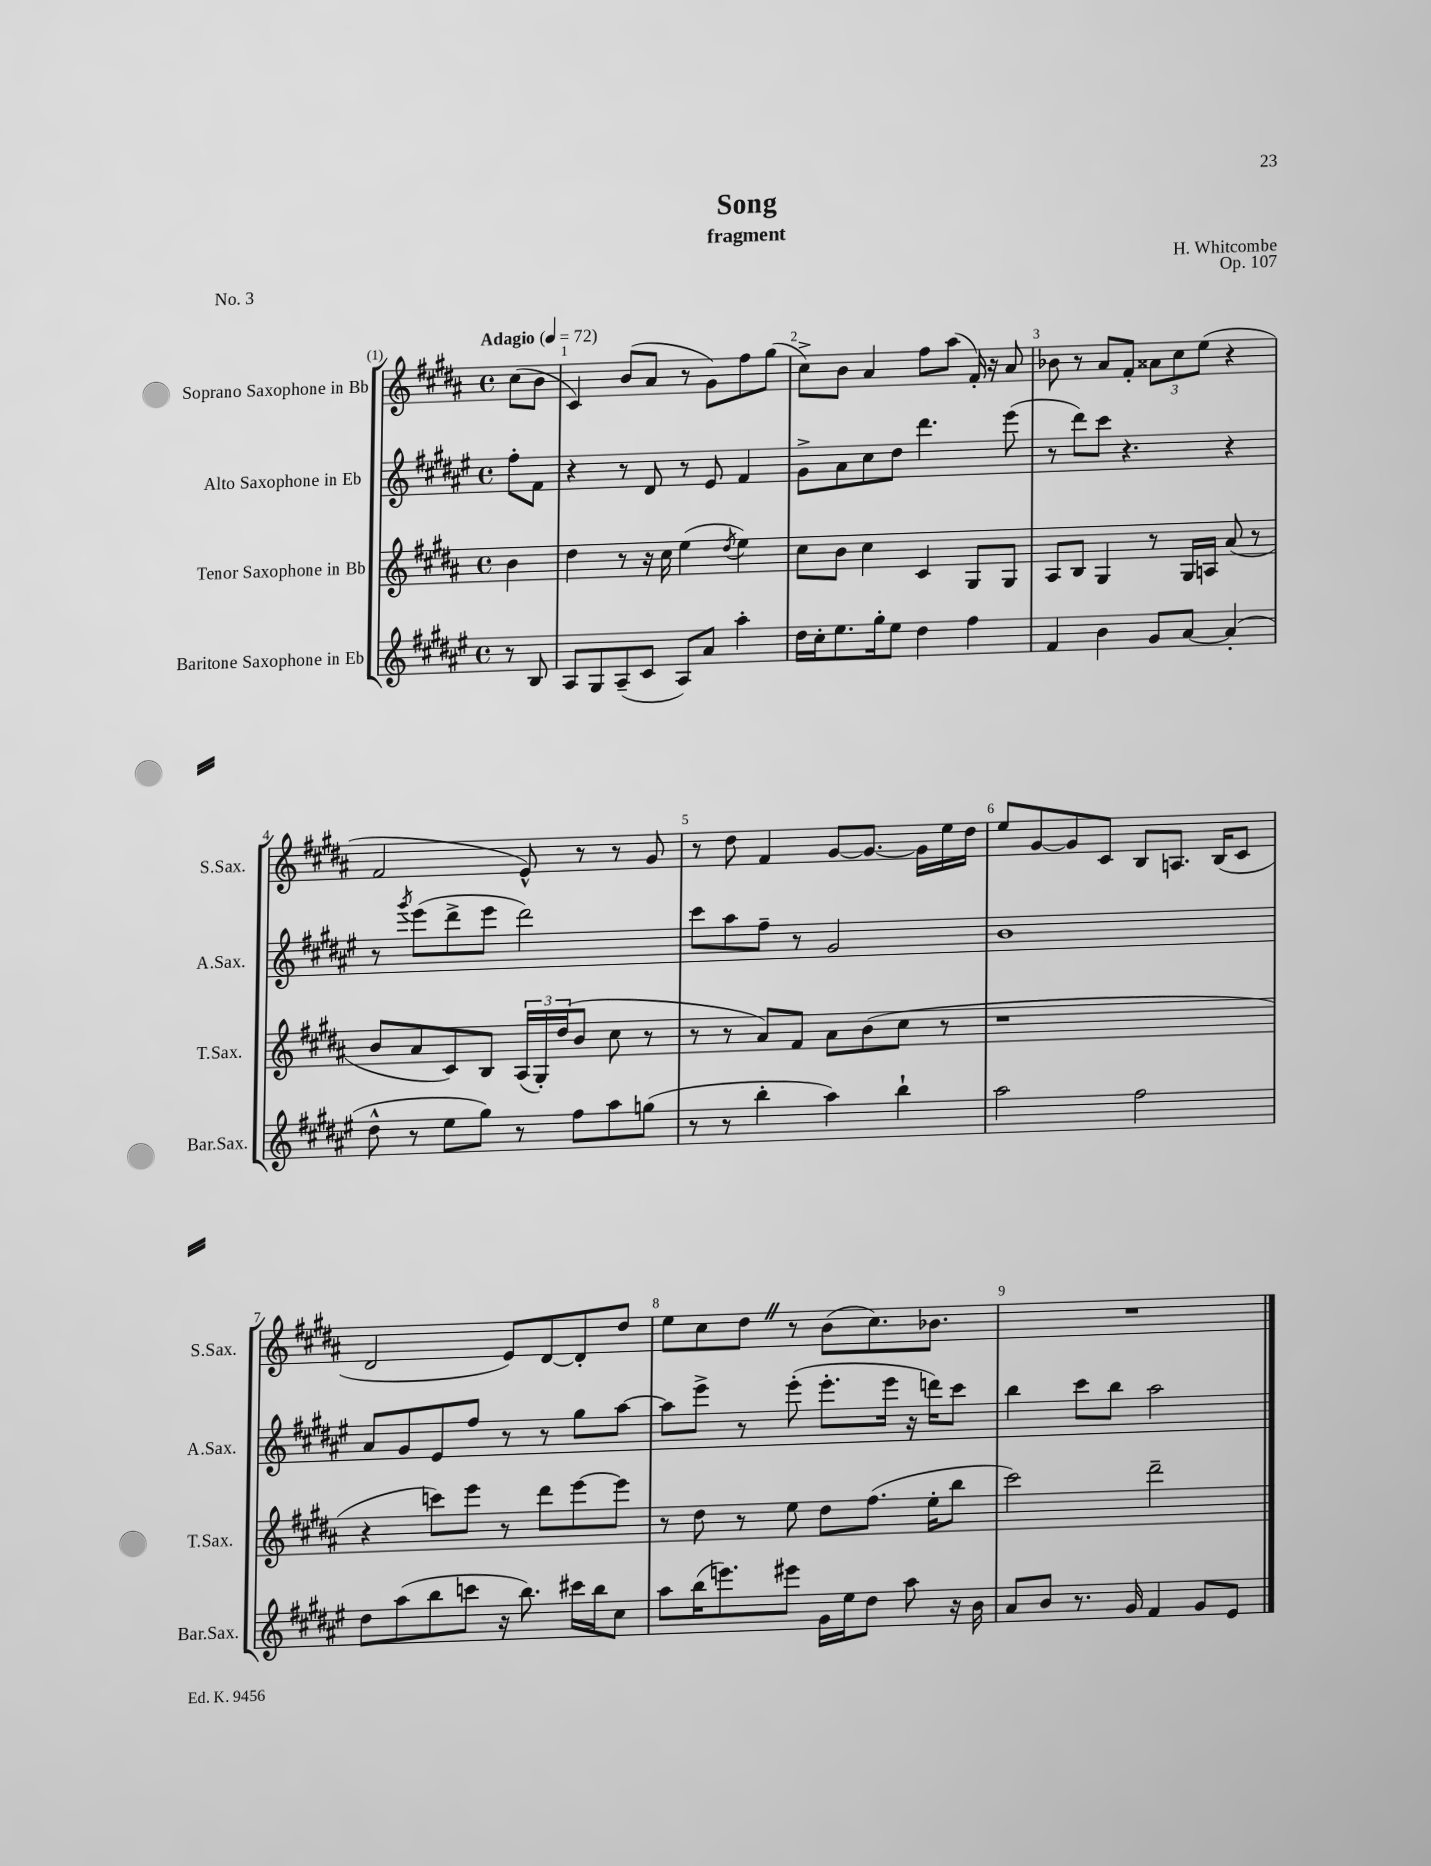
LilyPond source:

\header { title = "Song" composer = "H. Whitcombe" subtitle = "fragment" opus = "Op. 107" piece = "No. 3" }
<<
\new StaffGroup <<
\new Staff = "s0" \with { instrumentName = "Soprano Saxophone in Bb" shortInstrumentName = "S.Sax." } {
    \clef treble \key b \major \defaultTimeSignature \time 4/4 \partial 4 \tempo "Adagio" 4 = 72
    cis''8( b'8 |
    cis'4) b'8( ais'8 r8 gis'8) fis''8 gis''8( |
    cis''8->) b'8 ais'4 fis''8 ais''8( fis'16-.) r16 ais'8 |
    bes'8 r8 ais'8 fis'8-. \tuplet 3/2 { aisis'8 cis''8 e''8( } r4 |
    fis'2 e'8-^) r8 r8 gis'8 |
    r8 dis''8 fis'4 gis'8~ gis'8.~ gis'16 e''16 dis''16 |
    e''8 gis'8~ gis'8 cis'8 b8 a8. b16( cis'8 |
    dis'2 e'8) dis'8~ dis'8-. dis''8 |
    e''8 cis''8 dis''8 \once \override BreathingSign.text = \markup { \musicglyph "scripts.caesura.straight" } \breathe r8 b'8( cis''8.) bes'8. |
    R1 \bar "|." |
}
\new Staff = "s1" \with { instrumentName = "Alto Saxophone in Eb" shortInstrumentName = "A.Sax." } {
    \clef treble \key fis \major \defaultTimeSignature \time 4/4 \partial 4
    fis''8-. fis'8 |
    r4 r8 dis'8 r8 eis'8 fis'4 |
    gis'8-> ais'8 cis''8 dis''8 dis'''4. eis'''8( |
    r8 dis'''8) cis'''8 r4. r4 |
    r8 \acciaccatura { gis'''8 } eis'''8( dis'''8-> eis'''8 dis'''2) |
    cis'''8 ais''8 fis''8-- r8 gis'2 |
    b'1 |
    ais'8 gis'8 eis'8 fis''8 r8 r8 gis''8 ais''8~ |
    ais''8 eis'''8-> r8 eis'''8-.( eis'''8.-. eis'''16 r16 d'''16) cis'''8 |
    b''4 cis'''8 b''8 ais''2 \bar "|." |
}
\new Staff = "s2" \with { instrumentName = "Tenor Saxophone in Bb" shortInstrumentName = "T.Sax." } {
    \clef treble \key b \major \defaultTimeSignature \time 4/4 \partial 4
    b'4 |
    dis''4 r8 r16 cis''16 e''4( \acciaccatura { dis''8 } e''4) |
    cis''8 b'8 cis''4 cis'4 gis8 gis8 |
    ais8 b8 gis4 r8 gis16 a16 ais'8( r8 |
    b'8 ais'8 cis'8) b8 \tuplet 3/2 { ais16( gis16-.) dis''16( } b'8 cis''8 r8 |
    r8 r8 ais'8) fis'8 ais'8 b'8( cis''8 r8 |
    r1 |
    r4 c'''8) e'''8 r8 dis'''8 e'''8~ e'''8 |
    r8 dis''8 r8 e''8 dis''8 fis''8.( e''16-. b''8 |
    cis'''2) dis'''2-- \bar "|." |
}
\new Staff = "s3" \with { instrumentName = "Baritone Saxophone in Eb" shortInstrumentName = "Bar.Sax." } {
    \clef treble \key fis \major \defaultTimeSignature \time 4/4 \partial 4
    r8 b8 |
    ais8 gis8 ais8--( cis'8 ais8) ais'8 ais''4-. |
    dis''16 cis''16-. eis''8. gis''16-. eis''8 dis''4 fis''4 |
    fis'4 b'4 gis'8 ais'8~ ais'4-.( |
    dis''8-^ r8 eis''8 gis''8) r8 fis''8 ais''8 g''8( |
    r8 r8 b''4-. ais''4) b''4-! |
    ais''2 fis''2 |
    dis''8 ais''8( b''8 c'''8 r16 b''8.) cis'''16 b''16 cis''8 |
    ais''8 b''16( e'''8.) eis'''8 gis'16 eis''16 dis''8 ais''8 r16 b'16 |
    ais'8 b'8 r8. gis'16 fis'4 gis'8 eis'8 \bar "|." |
}
>>
>>
\layout { \context { \Score \override BarNumber.break-visibility = ##(#f #t #t) barNumberVisibility = #all-bar-numbers-visible } }
